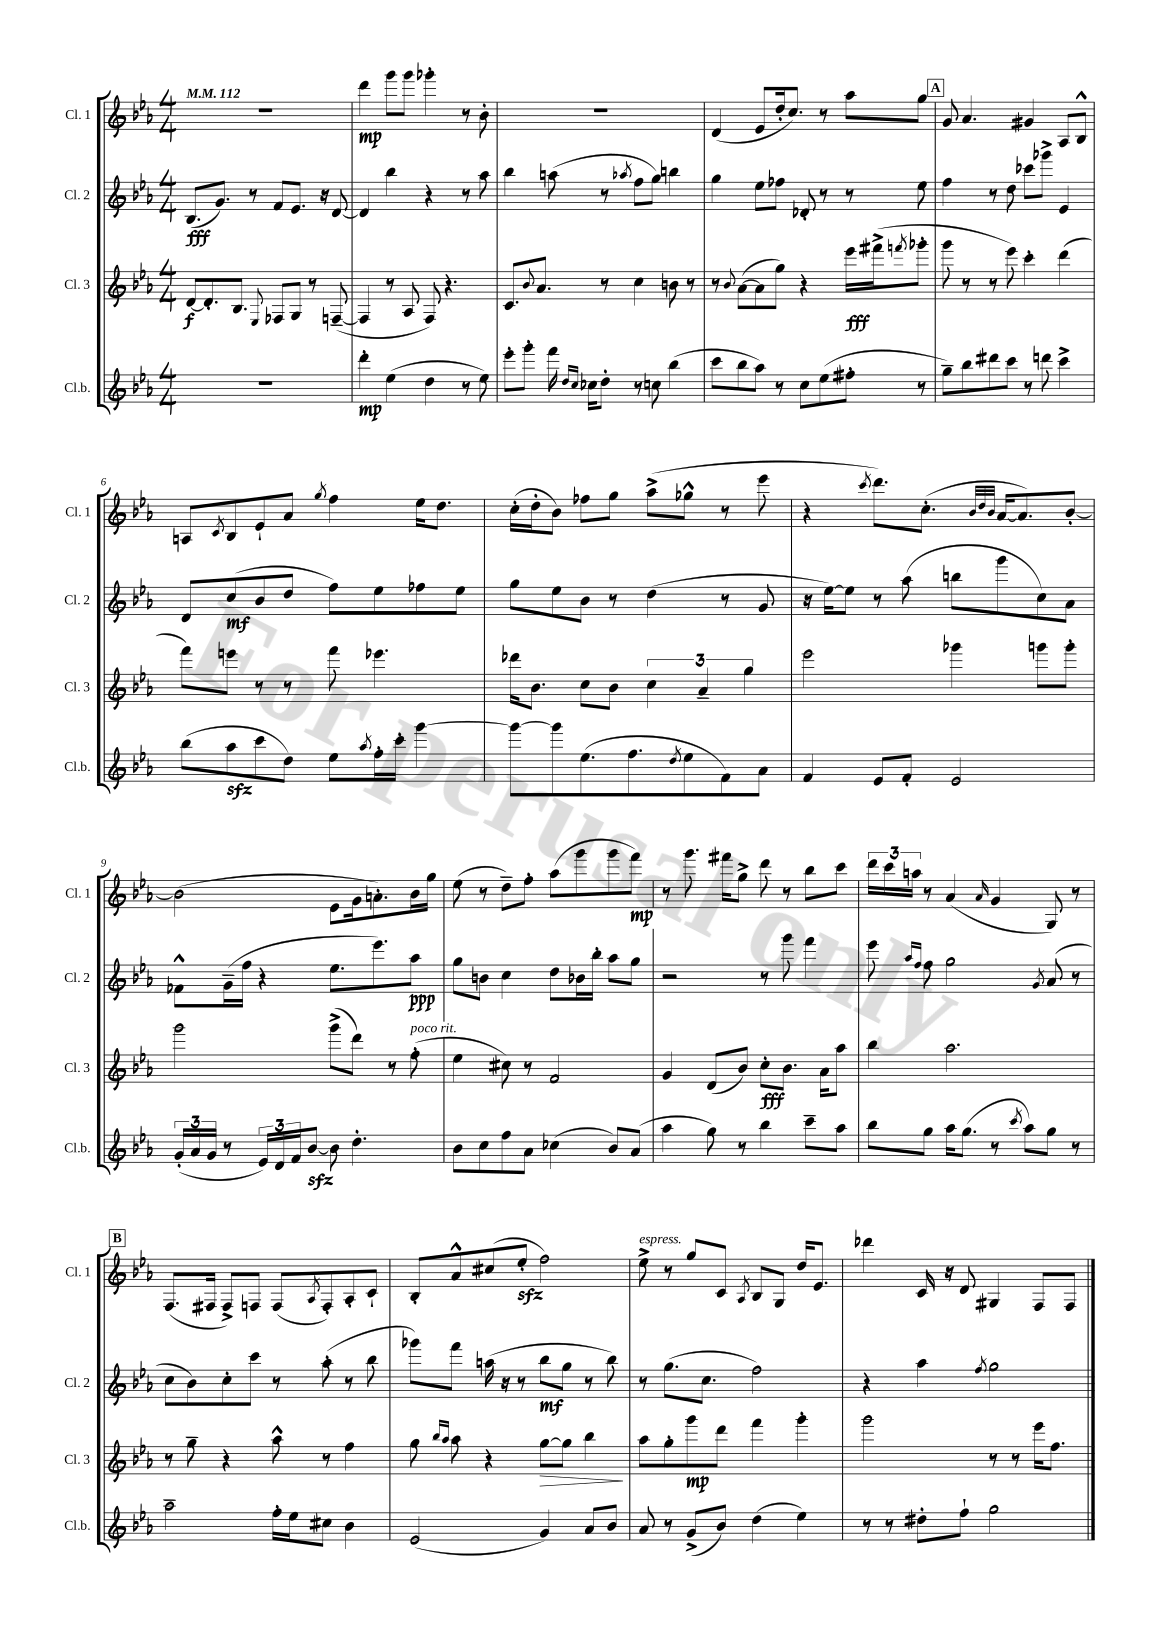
<<
\new StaffGroup <<
\new Staff = "s0" \with { instrumentName = "Cl. 1" shortInstrumentName = "Cl. 1" } {
    \clef treble \key ees \major \numericTimeSignature \time 4/4 \tempo 4 = 112
    R1 |
    d'''4\mp g'''8 g'''8 ges'''4-. r8 bes'8-. |
    R1 |
    d'4( ees'8 d''16-. c''8.) r8 aes''8 g''8 |
    \mark \markup { \box "A" } g'8 aes'4. gis'4 aes8 bes8-^ |
    a8 \acciaccatura { c'8 } bes8 ees'8-! aes'8 \acciaccatura { g''8 } f''4 ees''16 d''8. |
    c''16-.( d''16-. bes'8) fes''8 g''8 aes''8->( ges''8-^ r8 ees'''8 |
    r4 \acciaccatura { c'''8 } d'''8.) c''8.-.( \grace { bes'32 d''32 bes'32 } aes'16~ aes'8.) bes'8~-. |
    bes'2( ees'8 g'16 a'8.-.) bes'16 g''16 |
    ees''8( r8 d''8--) f''8-. aes''8( g'''8 g'''8 f'''8\mp) |
    r8 g'''8. fis'''16 g''8-> d'''8 r8 bes''8 c'''8 |
    \tuplet 3/2 { d'''16 c'''16 a''16 } r8 aes'4( \grace { aes'16 } g'4 g8) r8 |
    \mark \markup { \box "B" } f8.( fis16 fis8->) f8 f8( \acciaccatura { aes8 } f8-.) aes8-. c'8-! |
    bes8-. aes'8-^ cis''8( ees''8-.\sfz f''2) |
    ees''8->^\markup { \italic "espress." } r8 g''8 c'8 \acciaccatura { aes8 } bes8 g8 d''16 ees'8. |
    des'''4 c'16 r16 d'8 gis4 f8 f8 \bar "|." |
}
\new Staff = "s1" \with { instrumentName = "Cl. 2" shortInstrumentName = "Cl. 2" } {
    \clef treble \key ees \major \numericTimeSignature \time 4/4
    bes8.\fff( g'8.) r8 f'8 ees'8. r16 d'8~ |
    d'4 bes''4 r4 r8 aes''8 |
    bes''4 a''8( r8 \acciaccatura { aes''8 } f''8 g''8) b''4 |
    g''4 ees''8 fes''8 des'8-. r8 r8 ees''8 |
    \mark \markup { \box "A" } f''4 r8 d''8 ces'''8 ges'''8-> ees'4 |
    d'8 c''8\mf( bes'8 d''8 f''8) ees''8 fes''8 ees''8 |
    g''8 ees''8 bes'8 r8 d''4( r8 g'8 |
    r16 ees''16~) ees''8 r8 aes''8( b''8 g'''8 c''8) aes'8 |
    fes'8-^ g'16--( f''16 r4 ees''8. ees'''8.) aes''8\ppp |
    g''8 b'8 c''4 d''8 bes'16 bes''16-. aes''8 g''8 |
    r2 r8 g'''8 f'''4 |
    ees'''8 \grace { aes''16 f''16 } f''8 g''2 \acciaccatura { g'8 } aes'8( r8 |
    \mark \markup { \box "B" } c''8 bes'8) c''8-. c'''8 r8 aes''8-.( r8 bes''8 |
    ges'''8) f'''8 a''16( r16 r8 bes''8\mf g''8 r8 bes''8) |
    r8 g''8.( c''8. f''2) |
    r4 aes''4 \acciaccatura { f''8 } g''2 \bar "|." |
}
\new Staff = "s2" \with { instrumentName = "Cl. 3" shortInstrumentName = "Cl. 3" } {
    \clef treble \key ees \major \numericTimeSignature \time 4/4
    d'8~\f d'8.-. bes8. \appoggiatura { ees8 } fes8 g8 r8 f8~--( |
    f4 r8 aes8 f8) r4. |
    c'8. \appoggiatura { bes'8 } aes'8. r8 c''4 b'8 r8 |
    r8 \appoggiatura { bes'8 } aes'8~( aes'8 g''8) r4 ees'''16\fff fis'''16->( \acciaccatura { f'''8 } ges'''8-. |
    \mark \markup { \box "A" } g'''8 r8 r8 ees'''8) c'''4-. d'''4( |
    f'''8) e'''8 r8 r8 f'''8 ees'''4. |
    des'''16 bes'8. c''8 bes'8 \tuplet 3/2 { c''4 aes'4-- g''4 } |
    ees'''2 ges'''4 g'''8 g'''8-. |
    g'''2 g'''8->( d'''8) r8 f''8-.^\markup { \italic "poco rit." }( |
    ees''4 cis''8) r8 f'2 |
    g'4 d'8( bes'8) c''8-.\fff bes'8. aes'16 aes''8 |
    bes''4 aes''2. |
    \mark \markup { \box "B" } r8 g''8-- r4 aes''8-^ r8 f''4 |
    g''8 \grace { bes''16 aes''16 } aes''8 r4 g''8~\> g''8 bes''4\! |
    aes''8 g''8-. g'''8\mp d'''8 f'''4 g'''4-. |
    g'''2 r8 r8 ees'''16 f''8. \bar "|." |
}
\new Staff = "s3" \with { instrumentName = "Cl.b." shortInstrumentName = "Cl.b." } {
    \clef treble \key ees \major \numericTimeSignature \time 4/4
    R1 |
    d'''4-.\mp ees''4( d''4 r8 ees''8) |
    ees'''8-. g'''8-. f'''16 \grace { d''16 c''16 } ces''16 d''8-. r8 c''8 bes''4( |
    c'''8 bes''8 aes''8) r8 c''8 ees''8( fis''8-. r8 |
    \mark \markup { \box "A" } g''8--) bes''8 dis'''8 c'''8 r8 d'''8 c'''4-> |
    bes''8( aes''8\sfz c'''8 d''8) ees''8 \acciaccatura { aes''8 } f''16-. c'''16-. g'''4~ |
    g'''8~ g'''8 ees''8.( f''8. \acciaccatura { d''8 } ees''8 f'8) aes'8 |
    f'4 ees'8 f'8-. ees'2 |
    \tuplet 3/2 { g'16-.( aes'16 g'16 } r8 \tuplet 3/2 { ees'16) d'16 f'16 } bes'8~\sfz bes'8 d''4.-. |
    bes'8 c''8 f''8 aes'8 ces''4( bes'8) aes'8( |
    aes''4 g''8) r8 bes''4 c'''8-- aes''8 |
    bes''8 g''8 aes''16 g''8.( r8 \acciaccatura { c'''8 } aes''8) g''8 r8 |
    \mark \markup { \box "B" } aes''2-- f''16-. ees''16 cis''8 bes'4 |
    ees'2( g'4) aes'8 bes'8 |
    aes'8 r8 g'8->( bes'8) d''4( ees''4) |
    r8 r8 dis''8-. f''8-! g''2 \bar "|." |
}
>>
>>
